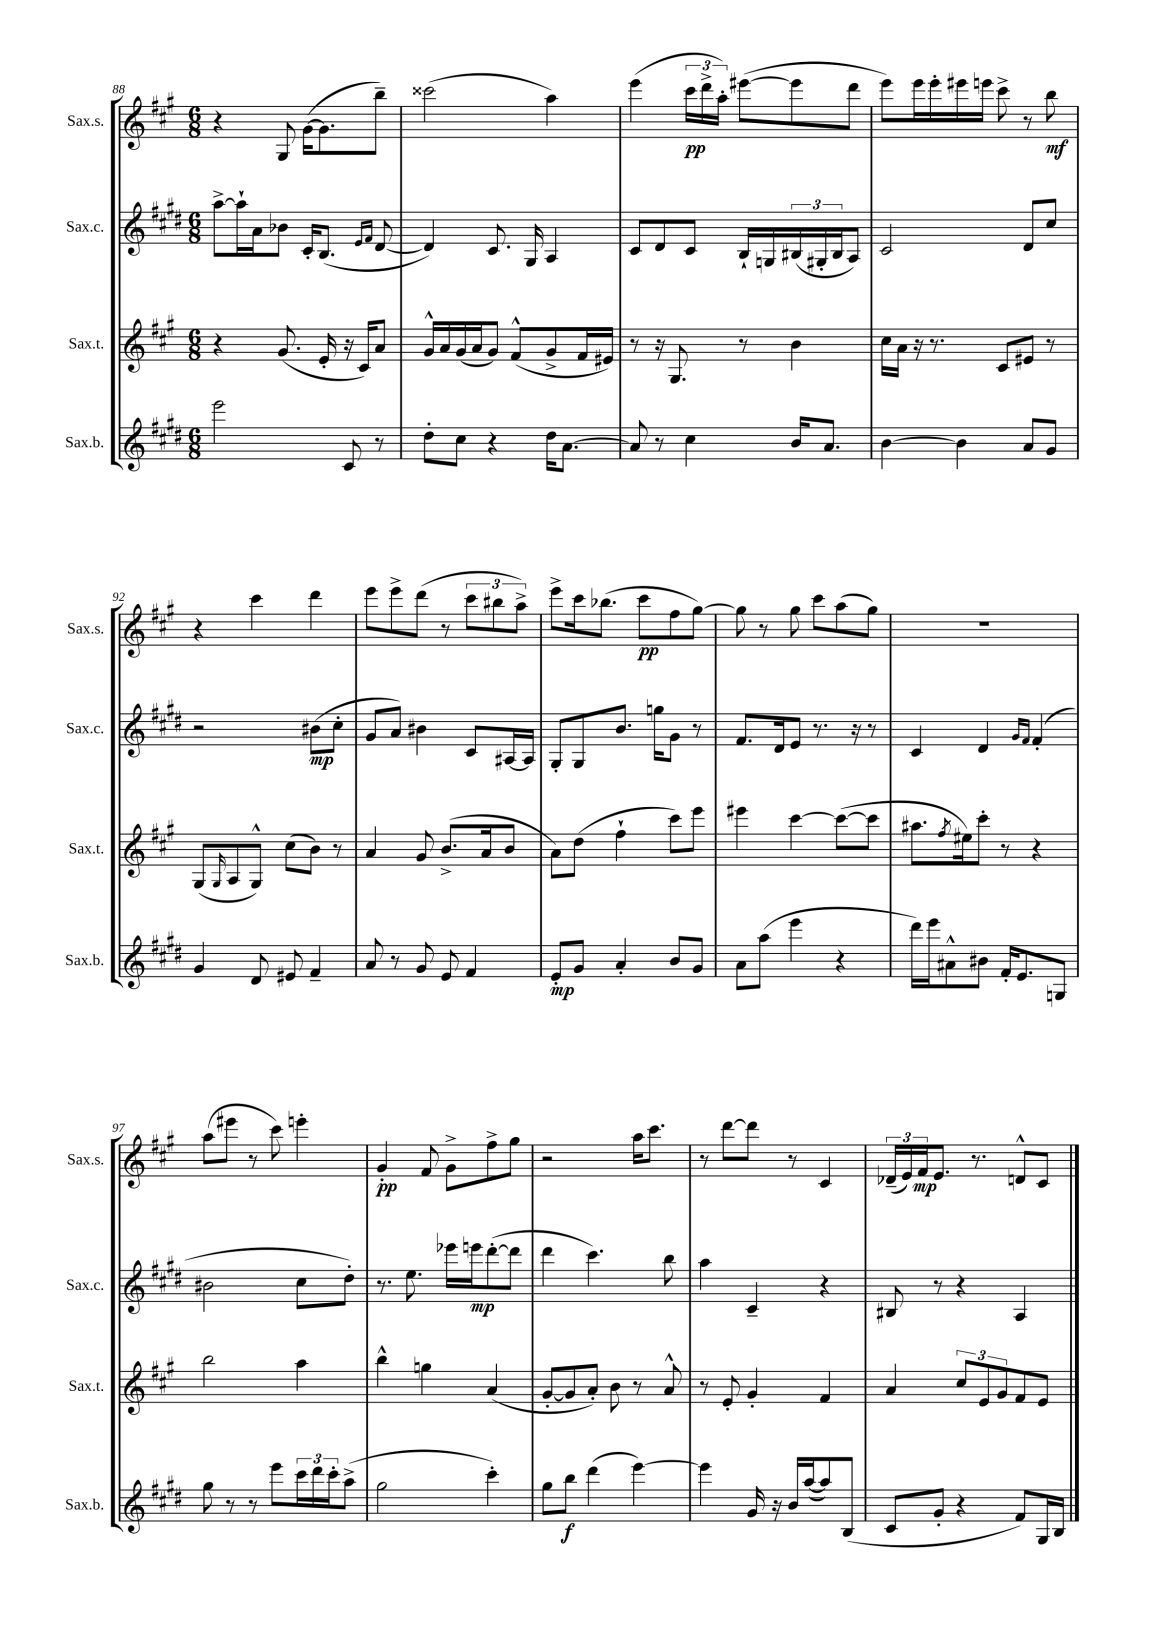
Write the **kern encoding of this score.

**kern	**dynam	**kern	**kern	**dynam	**kern	**dynam
*part4	*part4	*part3	*part2	*part2	*part1	*part1
*staff4	*staff4	*staff3	*staff2	*staff2	*staff1	*staff1
*I"Sax.b.	*	*I"Sax.t.	*I"Sax.c.	*	*I"Sax.s.	*
*I'Sax.b.	*	*I'Sax.t.	*I'Sax.c.	*	*I'Sax.s.	*
*clefG2	*	*clefG2	*clefG2	*	*clefG2	*
*k[f#c#g#d#]	*	*k[f#c#g#]	*k[f#c#g#d#]	*	*k[f#c#g#]	*
*M6/8	*	*M6/8	*M6/8	*	*M6/8	*
=88	=88	=88	=88	=88	=88	=88
2eee\	.	4r	[8aa^\L	.	4r	.
.	.	.	16aa`\L]	.	.	.
.	.	.	16a\J	.	.	.
.	.	(8.g#/	8b-X\J	.	8G#/	.
.	.	.	16c#'/KL	.	([16g#\KL	.
.	.	16e'/	(8.B/J	.	8.g#\]	.
8c#/	.	16r	.	.	.	.
.	.	16c#/KL)	.	.	.	.
.	.	.	16qqe/LL	.	.	.
.	.	.	16qqf#/JJ	.	.	.
8r	.	8a/J	[8d#/	.	8bb~\J)	.
=89	=89	=89	=89	=89	=89	=89
8dd#'\L	.	16g#^^/LL	4d#/])	.	(2ccc##X\	.
.	.	16a/	.	.	.	.
8cc#\J	.	(16g#/	.	.	.	.
.	.	16a/J	.	.	.	.
4r	.	8g#/J)	8.c#/	.	.	.
.	.	(8f#^^/L	.	.	.	.
.	.	.	16G#/	.	.	.
16dd#\KL	.	8g#^/	4A/	.	4aa\)	.
[8.a\J	.	.	.	.	.	.
.	.	16f#/L	.	.	.	.
.	.	16e#X/JJ)	.	.	.	.
=90	=90	=90	=90	=90	=90	=90
8a/]	.	8r	8c#/L	.	(4eee\	.
8r	.	16r	8d#/	.	.	.
.	.	8.G#/	.	.	.	.
4cc#\	.	.	8c#/J	.	24ccc#\LL	pp
.	.	.	.	.	24ddd^\	.
.	.	.	.	.	24aa'\JJ)	.
.	.	8r	16B`/LL	.	([8eee#X\L	.
.	.	.	16Gn/	.	.	.
16b/KL	.	4b\	(24B#X/	.	8eee#\]	.
.	.	.	24G#X'/	.	.	.
8.a/J	.	.	.	.	.	.
.	.	.	24B#/J	.	.	.
.	.	.	8A/J)	.	8ddd\J	.
=91	=91	=91	=91	=91	=91	=91
[4b\	.	16cc#\LL	2c#/	.	8eee\L)	.
.	.	16a\JJ	.	.	.	.
.	.	16r	.	.	16eee\L	.
.	.	8.r	.	.	16eee'\	.
4b\]	.	.	.	.	16eee#X\	.
.	.	.	.	.	16eeen\JJ	.
.	.	8c#/L	.	.	8ccc#^\	.
8a/L	.	8e#X/J	8d#/L	.	8r	.
8g#/J	.	8r	8cc#/J	.	8bb\	mf
!!LO:LB:g=z
=92	=92	=92	=92	=92	=92	=92
4g#/	.	(8G#/L	2r	.	4r	.
.	.	16qqG#/	.	.	.	.
.	.	8A/	.	.	.	.
8d#/	.	8G#^^/J)	.	.	4ccc#\	.
8e#X/	.	(8cc#\L	.	.	.	.
4f#~/	.	8b\J)	(8b#X\L	mp	4ddd\	.
.	.	8r	8cc#'\J	.	.	.
=93	=93	=93	=93	=93	=93	=93
8a/	.	4a/	8g#/L	.	8eee\L	.
8r	.	.	8a/J)	.	8eee^\	.
8g#/	.	8g#/	4b#X\	.	(8ddd\J	.
8e/	.	(8.b^/L	.	.	8r	.
4f#/	.	.	8c#/L	.	12ccc#\L	.
.	.	16a/k	.	.	.	.
.	.	.	.	.	12bb#X\	.
.	.	8b/J	[16A#X/L	.	.	.
.	.	.	.	.	12aa^\J)	.
.	.	.	16A#/JJ]	.	.	.
=94	=94	=94	=94	=94	=94	=94
8e'/L	mp	8a\L)	8G#'/L	.	8eee^\L	.
8g#/J	.	(8dd\J	8G#/	.	16ccc#\k	.
.	.	.	.	.	(8.bb-X\J	.
4a'/	.	4ff#`\	8.b/J	.	.	.
.	.	.	.	.	8ccc#\L	pp
.	.	.	16ggn\KL	.	.	.
8b/L	.	8ccc#\L)	8g#\J	.	8ff#\	.
8g#/J	.	8eee\J	8r	.	[8gg#\J)	.
=95	=95	=95	=95	=95	=95	=95
8a\L	.	4eee#X\	8.f#/L	.	8gg#\]	.
(8aa\J	.	.	.	.	8r	.
.	.	.	16d#/k	.	.	.
4eee\	.	[4ccc#\	8e/J	.	8gg#\	.
.	.	.	8.r	.	8ccc#\L	.
4r	.	(8ccc#\L_	.	.	(8aa\	.
.	.	.	16r	.	.	.
.	.	8ccc#\J]	8r	.	8gg#\J)	.
=96	=96	=96	=96	=96	=96	=96
16ddd#\LL)	.	8.aa#X\L	4c#/	.	2.r	.
16eee\J	.	.	.	.	.	.
8a#X^^\	.	.	.	.	.	.
.	.	8qff#/	.	.	.	.
.	.	16ee#X\k)	.	.	.	.
8b#X\J	.	8ccc#'\J	4d#/	.	.	.
16f#'/KL	.	8r	.	.	.	.
8.e/	.	.	.	.	.	.
.	.	.	16qqg#/LL	.	.	.
.	.	.	16qqf#/JJ	.	.	.
.	.	4r	(4f#'/	.	.	.
8Gn/J	.	.	.	.	.	.
!!LO:LB:g=z
=97	=97	=97	=97	=97	=97	=97
8gg#\	.	2bb\	2b#X\	.	(8aa\L	.
8r	.	.	.	.	8eee#X\J	.
8r	.	.	.	.	8r	.
8eee\L	.	.	.	.	8ccc#\)	.
24ccc#\L	.	4aa\	8cc#\L	.	4eeen'\	.
24ddd#\	.	.	.	.	.	.
24ccc#'\J	.	.	.	.	.	.
(8aa^\J	.	.	8dd#'\J)	.	.	.
=98	=98	=98	=98	=98	=98	=98
2gg#\	.	4bb^^\	8.r	.	4g#'/	pp
.	.	.	8.ee\	.	.	.
.	.	4ggn\	.	.	8f#/	.
.	.	.	16eee-X\LL	.	8g#^\L	.
.	.	.	16eeen\J	mp	.	.
4ccc#'\)	.	(4a/	([8ddd#'\	.	8ff#^\	.
.	.	.	8ddd#\J]	.	8gg#\J	.
=99	=99	=99	=99	=99	=99	=99
8gg#\L	.	[8g#'/L	4ddd#\	.	2r	.
8bb\J	f	8g#/]	.	.	.	.
(4ddd#\	.	8a'/J)	4.ccc#\)	.	.	.
.	.	8b\	.	.	.	.
[4eee\)	.	8r	.	.	16aa\KL	.
.	.	.	.	.	8.ccc#\J	.
.	.	8a^^/	8bb\	.	.	.
=100	=100	=100	=100	=100	=100	=100
4eee\]	.	8r	4aa\	.	8r	.
.	.	8e'/	.	.	[8ddd\L	.
16g#/	.	4g#'/	4c#~/	.	8ddd\J]	.
16r	.	.	.	.	.	.
16b/LL	.	.	.	.	8r	.
([16aa/J	.	.	.	.	.	.
8aa/])	.	4f#/	4r	.	4c#/	.
(8B/J	.	.	.	.	.	.
=101	=101	=101	=101	=101	=101	=101
8c#/L	.	4a/	8B#X/	.	(24d-X~/LL	.
.	.	.	.	.	24e/)	.
.	.	.	.	.	24f#/J	mp
8g#'/J	.	.	8r	.	8.e/J	.
4r	.	12cc#/L	4r	.	.	.
.	.	.	.	.	8.r	.
.	.	12e/	.	.	.	.
.	.	12g#/	.	.	.	.
8f#/L)	.	8f#/	4A/	.	8dn^^/L	.
16G#/L	.	8e/J	.	.	8c#/J	.
16B/JJ	.	.	.	.	.	.
==	==	==	==	==	==	==
*-	*-	*-	*-	*-	*-	*-
